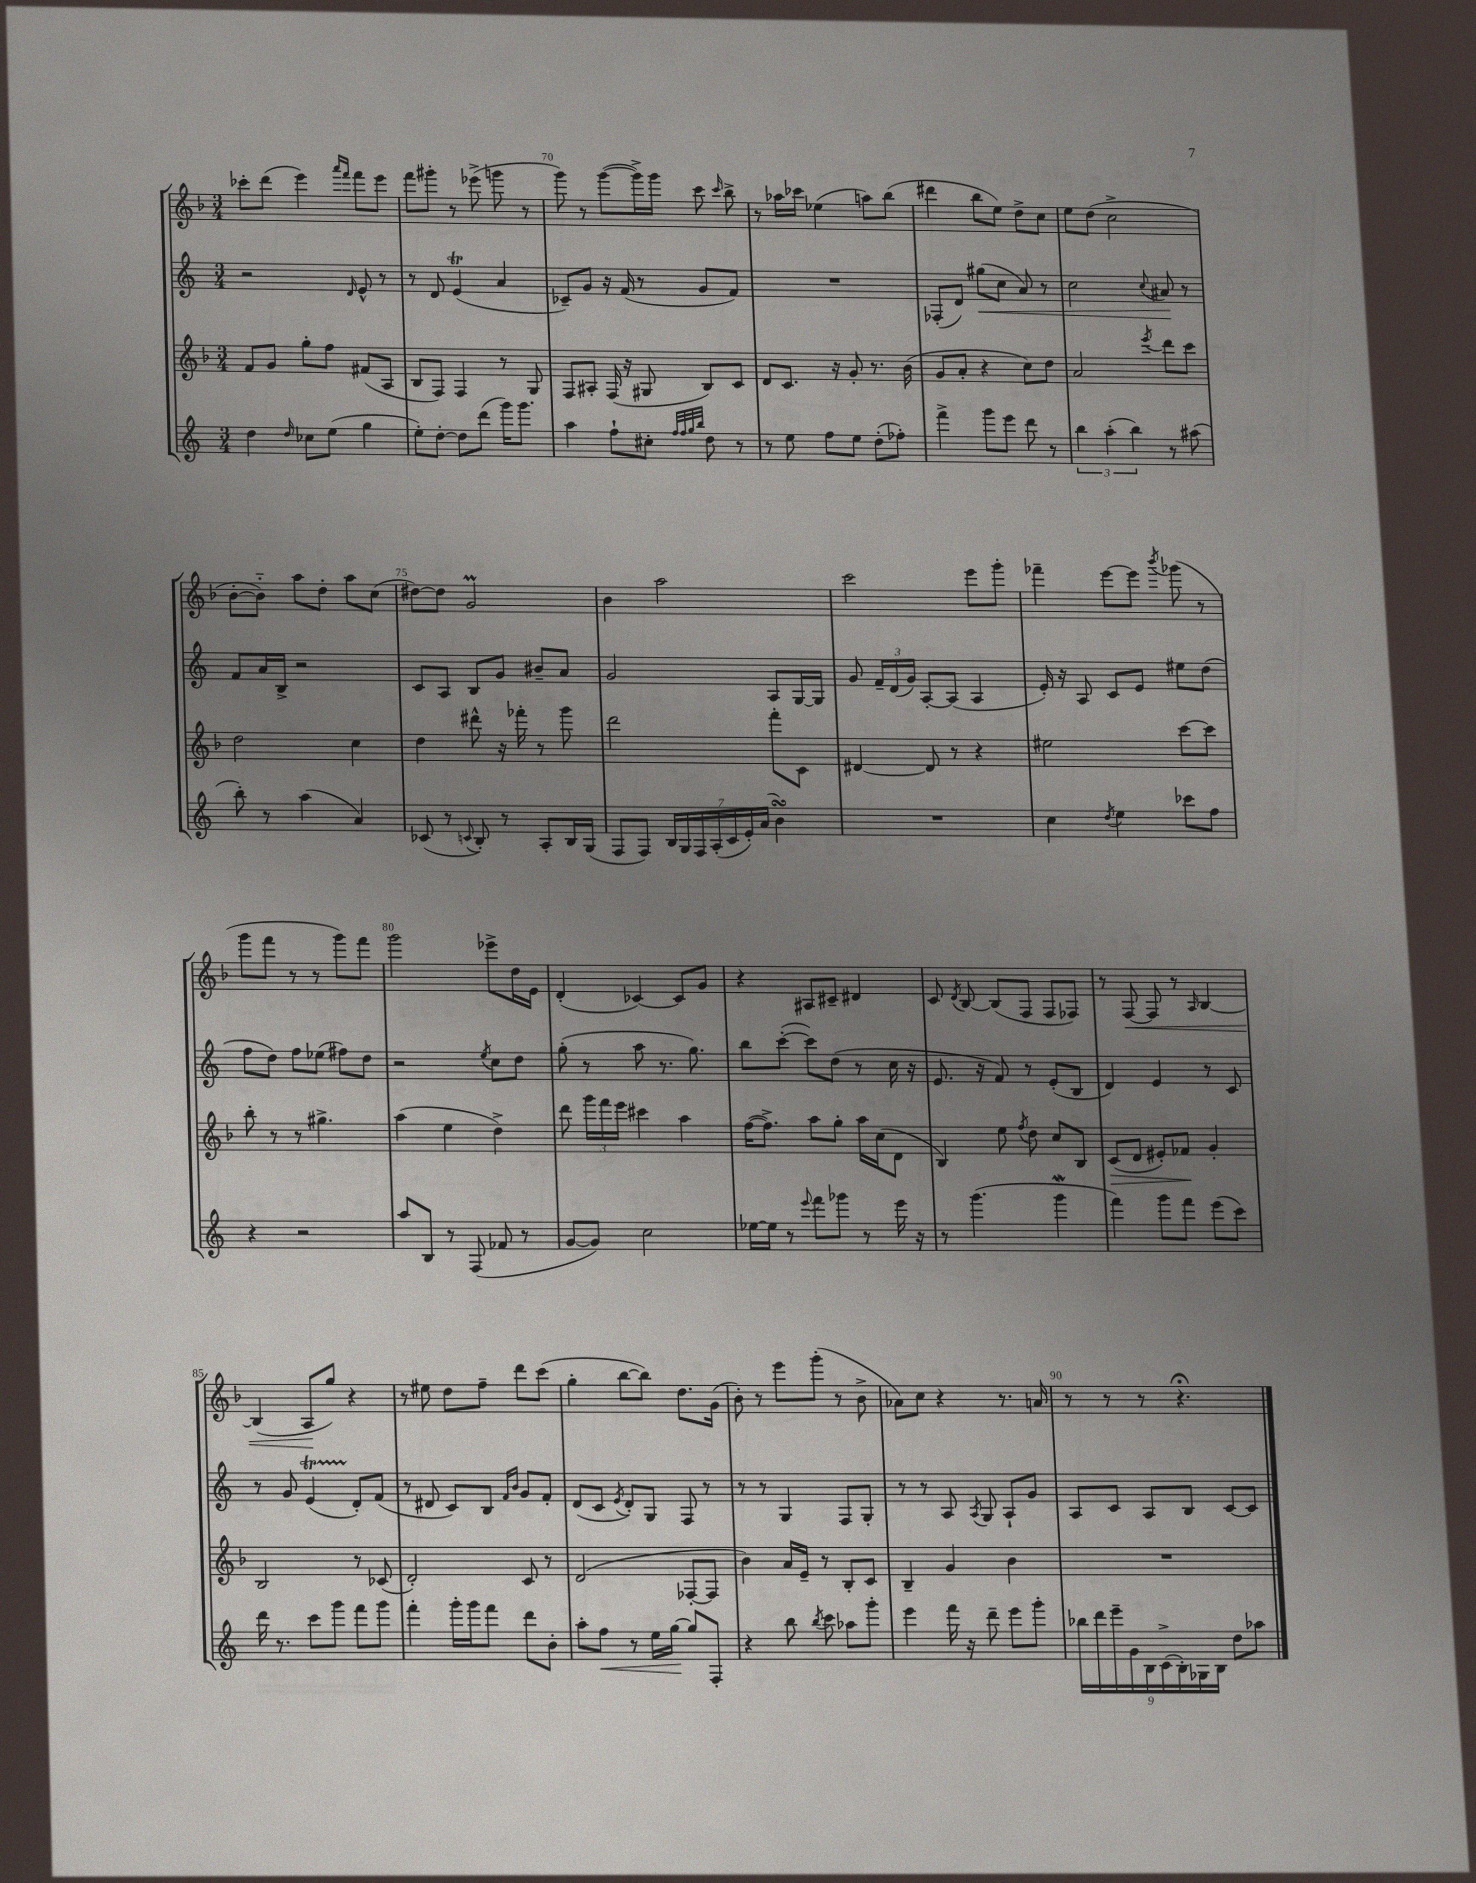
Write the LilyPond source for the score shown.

<<
\new StaffGroup <<
\new Staff = "s0" {
    \clef treble \key f \major \numericTimeSignature \time 3/4
    \autoBeamOff ces'''8[-. d'''8]( e'''4) \grace { a'''16[ f'''16] } f'''8[ e'''8] |
    f'''8[ gis'''8]-. r8 ees'''8->( g'''8 r8 |
    g'''8) r8 g'''8[~( g'''16->) g'''16] c'''8 \grace { c'''16 } bes''8-> |
    r8 aes''16[ ces'''16] ees''4( a''8[) bes''8]( |
    dis'''4 bes''8[ e''8]) d''8[-> c''8] |
    e''8[ d''8]( c''2-> |
    bes'8[~-. bes'8]-_) a''8[ d''8]-. a''8[ c''8]( |
    dis''8[~) dis''8] g'2\prall |
    bes'4 a''2 |
    c'''2 e'''8[ g'''8]-. |
    fes'''4-- e'''8[~ e'''8] \acciaccatura { bes'''8 } ges'''8( r8 |
    g'''8[ f'''8] r8 r8 g'''8[) f'''8] |
    g'''2 ees'''8[-> d''16 e'16] |
    d'4-.( ces'4~) ces'8[ g'8] |
    r4 ais8[ cis'8]-- dis'4 |
    c'8 \acciaccatura { d'8 } bes8~ bes8[( f8] f8[ fes8]) |
    r8 f8~\< f8 r8 \grace { a16 } bes4~ |
    bes4( a8[\! g''8]) r4 |
    r8 eis''8 d''8[ f''8]-- d'''8[ c'''8]( |
    g''4-. bes''8[~ bes''8]) d''8.[ g'16]( |
    bes'8-.) r8 e'''8[ g'''8]-.( r8 bes'8-> |
    aes'8[) c''8] r4 r8. a'16 |
    r8 r8 r8 r4.\fermata \bar "|." |
}
\new Staff = "s1" {
    \clef treble \key c \major \numericTimeSignature \time 3/4
    \autoBeamOff r2 \grace { d'16 } e'8-^ r8 |
    r8 d'8 e'4\trill( a'4 |
    ces'8[--) g'8] r16 f'16( r8 g'8[ f'8]) |
    R2. |
    fes8[-.( d'8]) gis''8[\<( c''8] a'8) r8 |
    c''2 \appoggiatura { c''8 } ais'8\! r8 |
    f'8[ a'16 b16]-> r2 |
    c'8[ a8] b8[ g'8] bis'8[-- a'8] |
    g'2 a8[ g16~ g16] |
    g'8 \tuplet 3/2 { f'16[-- d'16( g'16]) } a8[~-. a8]( a4 |
    e'16-.) r16 a8 c'8[ e'8] eis''8[ d''8]( |
    f''8[ d''8]) f''8[ ees''8]( fis''8[) d''8] |
    r2 \acciaccatura { e''8 } c''8[ d''8] |
    g''8-.( r8 a''8 r8. g''8.) |
    b''8[ c'''8]~-.( c'''8[) d''8]( r8 c''16 r16 |
    e'8. r16 f'8) r8 e'8[-.( b8] |
    d'4) e'4 r8 c'8 |
    r8 g'8 e'4\startTrillSpan( d'8[-.\stopTrillSpan) f'8]( |
    r8 dis'8 c'8[) b8] \grace { f'16[ b'16] } g'8[ f'8]-. |
    d'8[( c'8] \acciaccatura { e'8 } d'8[-.) g8] f8 r8 |
    r8 r8 g4 f8[ g8]-. |
    r8 r8 a8 \acciaccatura { a8 } g8 a8[-! g'8] |
    a8[ c'8] a8[ b8] c'8[~ c'8] \bar "|." |
}
\new Staff = "s2" {
    \clef treble \key f \major \numericTimeSignature \time 3/4
    \autoBeamOff f'8[ g'8] g''8[-. f''8] fis'8[( a8] |
    bes8[ f8]) f4 r8 g8 |
    f8[ ais8]-. f16( r16 gis8 bes8[) c'8] |
    d'8[ c'8.] r16 g'8-. r8. bes'16( |
    g'8[ a'8]-. r4 c''8[) d''8] |
    a'2 \acciaccatura { e'''8 } d'''8[ c'''8] |
    d''2 c''4 |
    d''4 dis'''8-^ r16 fes'''16-. r8 g'''8 |
    d'''2 f'''8[-. c'8] |
    dis'4~ dis'8 r8 r4 |
    eis''2 c'''8[~ c'''8] |
    bes''8-. r8 r8 gis''4.-> |
    a''4( e''4 d''4->) |
    d'''8 \tuplet 3/2 { g'''16[ f'''16 e'''16] } cis'''4 a''4 |
    f''16[~( f''8.]->) a''8[ g''8]-. a''16[ c''16( d'8] |
    bes4) e''8 \acciaccatura { f''8 } d''8 c''8[ bes8] |
    c'8[\>( d'8] eis'8[-.) fes'8]\! g'4-. |
    bes2 r8 ces'8( |
    d'2-.) c'8 r8 |
    d'2( fes8[~-. fes8] |
    bes'4) a'16[ e'16]-- r8 bes8[-. c'8] |
    bes4-- g'4 bes'4 |
    R2. \bar "|." |
}
\new Staff = "s3" {
    \clef treble \key c \major \numericTimeSignature \time 3/4
    \autoBeamOff d''4 \grace { d''16 } ces''8[ e''8]( g''4 |
    e''8[-.) d''8]~-. d''8[ d'''8]( g'''16[) g'''8.] |
    a''4 f''8[-! cis''8]-. \grace { f''32[ f''32 g''32 b''32] } d''8 r8 |
    r8 e''8 f''8[ e''8] d''8[-.( fes''8]-.) |
    f'''4-> g'''8[ e'''8] d'''8 r8 |
    \tuplet 3/2 { b''4 a''4-.( b''4) } r8 ais''8( |
    b''8-.) r8 a''4( a'4) |
    ces'8( r8 \appoggiatura { c'8 } b8-.) r8 a8[-. b16 g16]( |
    f8[ f8]) \tuplet 7/4 { b16[ g16 f16 a16-.( c'16 e'16-.) a'16]( } b'4\turn) |
    R2. |
    c''4 \acciaccatura { d''8 } e''4 ces'''8[ f''8] |
    r4 r2 |
    a''8[ b8] r8 f8( fes'8 r8 |
    g'8[~ g'8]) c''2 |
    ees''16[~ ees''16] r8 \appoggiatura { e'''8 } f'''8[ ges'''8] r8 e'''16 r16 |
    r8 g'''4.( g'''4\mordent |
    f'''4) g'''8[ f'''8] e'''8[( c'''8]) |
    d'''16 r8. c'''8[ g'''8] f'''8[ g'''8] |
    f'''4-. g'''16[-. g'''16 f'''8] d'''8[ b'8]-. |
    a''8[-. f''8]\< r8 e''16[ g''16]~\! g''8[ f8]-. |
    r4 b''8 \acciaccatura { b''8 } c'''8 aes''8[ g'''8]-. |
    e'''4 f'''16 r16 d'''8-- e'''8[ g'''8]-. |
    \tuplet 9/8 { bes''16[ d'''16 e'''16-- g'16 b16 c'16->( b16-.) ges16 b16] } d''8[ aes''8] \bar "|." |
}
>>
>>
\layout { \context { \Score currentBarNumber = #68 \override BarNumber.break-visibility = ##(#f #t #t) barNumberVisibility = #(every-nth-bar-number-visible 5) } }
